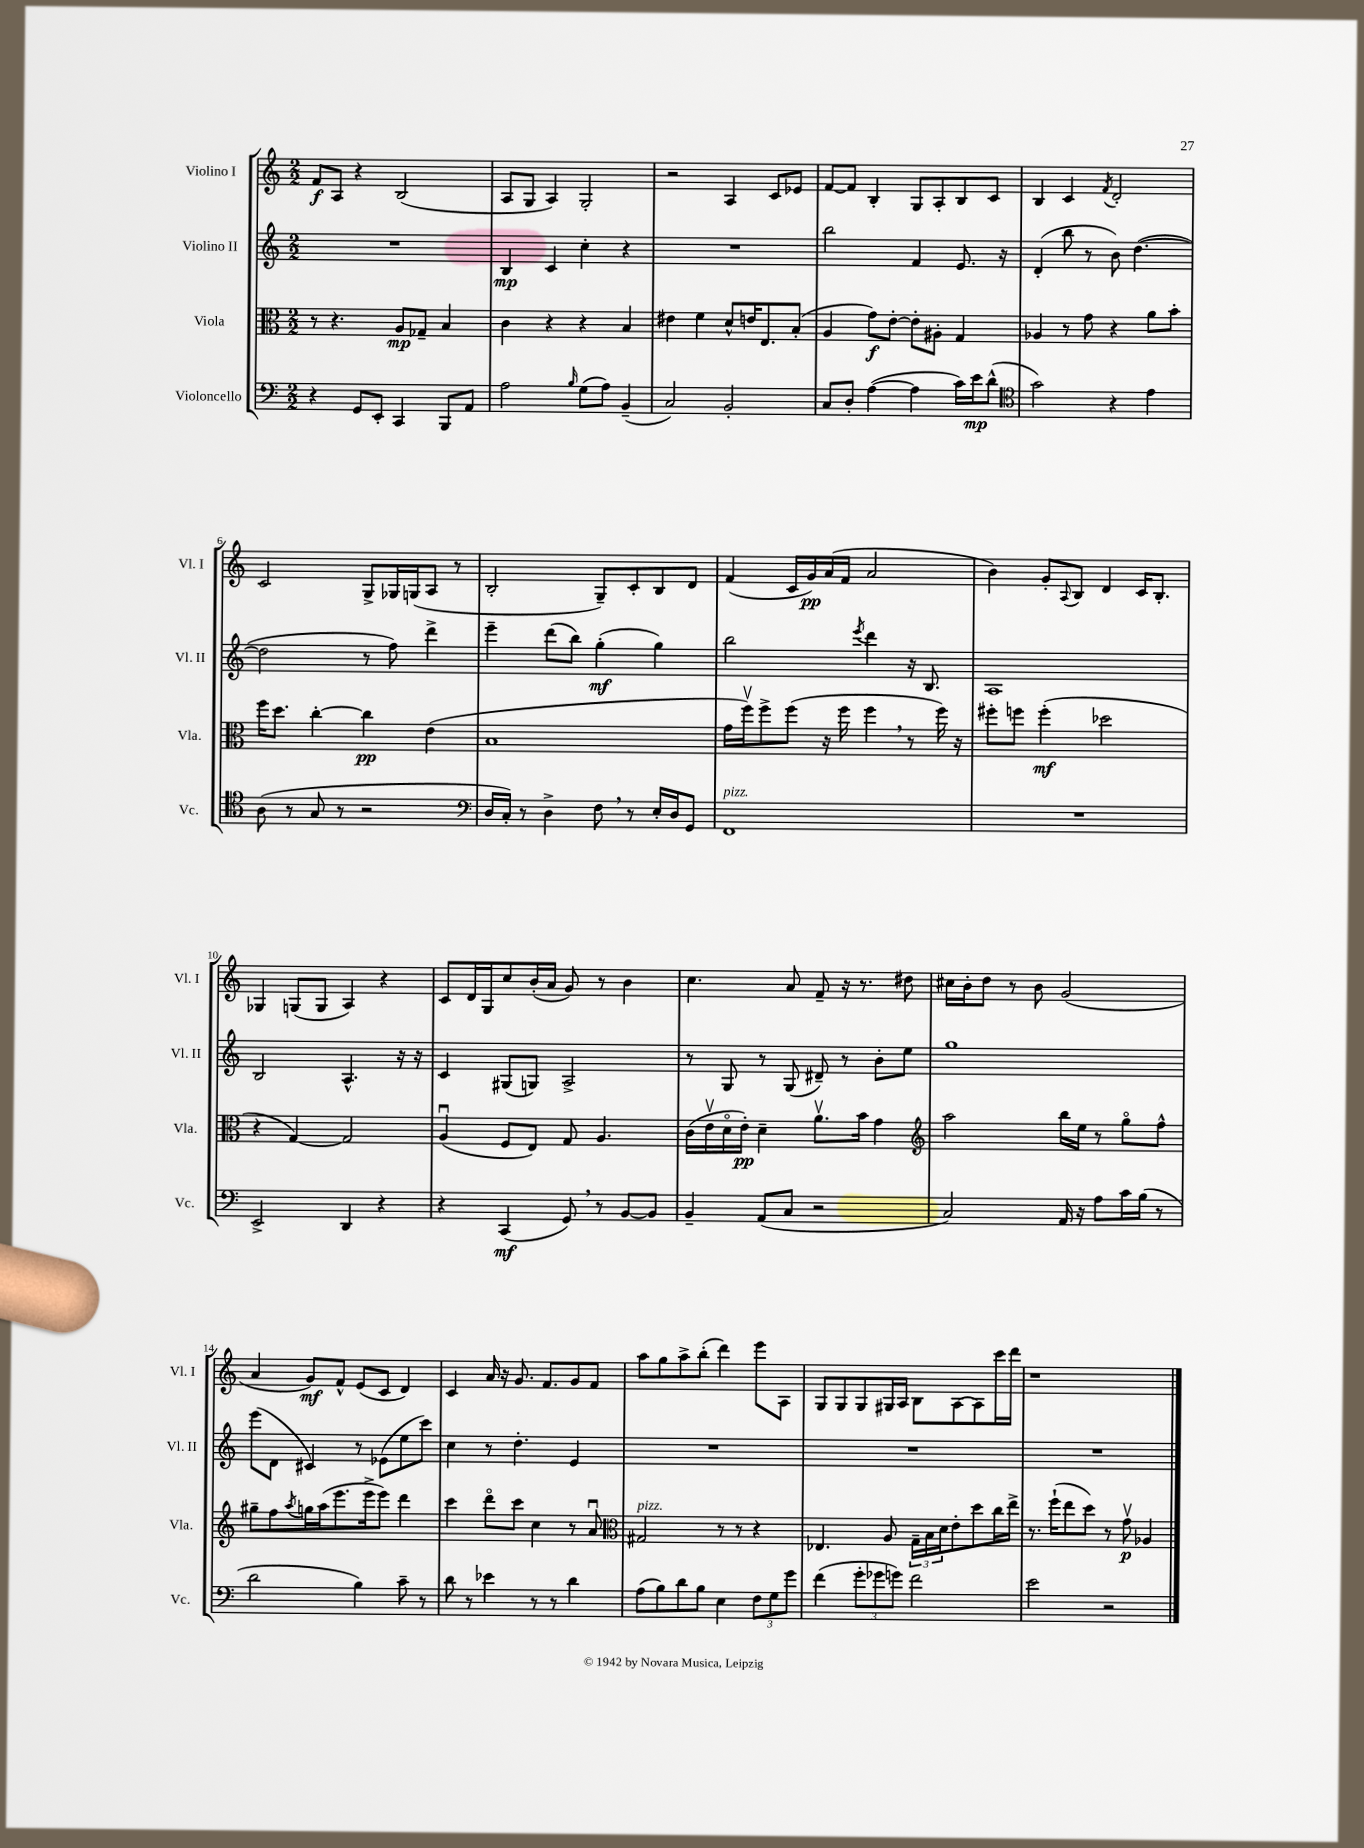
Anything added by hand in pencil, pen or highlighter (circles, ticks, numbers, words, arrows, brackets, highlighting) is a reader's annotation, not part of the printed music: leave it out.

**kern	**kern	**kern	**kern
*staff4	*staff3	*staff2	*staff1
*clefF4	*clefC3	*clefG2	*clefG2
*k[]	*k[]	*k[]	*k[]
*M2/2	*M2/2	*M2/2	*M2/2
4r	8r	1r	8f
.	4.r	.	8A
8GG	.	.	4r
8EE'	.	.	.
4CC	8A	.	(2B
.	8G-~	.	.
8BBB	4B	.	.
8AA	.	.	.
=	=	=	=
2A	4c	4B	8A
.	.	.	8G
.	4r	4c	4A)
16qqB	.	.	.
(8G	4r	4cc'	2G'
8A)	.	.	.
(4BB~	4B	4r	.
=	=	=	=
2C)	4e#	1r	2r
.	4f	.	.
2BB'	8d^^	.	4A
.	16e	.	.
.	8.E	.	.
.	.	.	8c
.	(8B'	.	8e-
=	=	=	=
8C	4A	2bb	[8f
8D'	.	.	8f]
([4A	8g)	.	4B'
.	[8e'	.	.
4A]	8e']	4f	8G
.	8A#'	.	8A'
16c)	4G	8.e	8B
16e	.	.	.
(8d^^	.	.	8c
.	.	16r	.
=	=	=	=
*clefC4	*	*	*
2g)	4A-	(4d'	4B
.	8r	8bb	4c
.	8g	8r	.
.	.	.	8qf
4r	4r	8b)	2d'
.	.	([4.dd	.
4e	8a	.	.
.	8b'	.	.
=	=	=	=
(8A	16ff	2dd]	2c
.	8.dd	.	.
8r	.	.	.
8G	[4cc'	.	.
8r	.	.	.
2r	4cc]	8r	8G^
.	.	8ff)	16G-
.	.	.	(16G
.	(4e	4ddd^	8A
.	.	.	8r
=	=	=	=
*clefF4	*	*	*
16D	1B	4eee~	2B'
16C')	.	.	.
8r	.	.	.
4D^	.	(8ddd	.
.	.	8bb)	.
8F	.	(4gg'	8G~)
8r	.	.	8c'
16E'	.	4gg)	8B
16D	.	.	.
8GG	.	.	8d
=	=	=	=
1FF	16g	2bb	(4f
.	16ffv)	.	.
.	8ff^	.	.
.	(8ff	.	16c
.	.	.	16g)
.	16r	.	(16a
.	16ff	.	16f
.	.	8qeee	.
.	4ff	4ddd	2a
.	8r	16r	.
.	.	8.B	.
.	16ff)	.	.
.	16r	.	.
=	=	=	=
1r	8ff#'	1A	4b)
.	8ff	.	.
.	(4ff'	.	8g'
.	.	.	8qqA
.	.	.	8B
.	2dd-	.	4d
.	.	.	16c
.	.	.	8.B'
=	=	=	=
2EE^	4r	2B	4G-
.	[4G)	.	(8G
.	.	.	8G
4DD	2G]	4.A^^	4A)
4r	.	.	4r
.	.	16r	.
.	.	16r	.
=	=	=	=
4r	(4Au	4c	8c
.	.	.	16d
.	.	.	16G
(4CC	8F	(8G#	8cc
.	8E)	8G)	(16b'
.	.	.	16a
8GG)	8G	2A^	8g)
8r	4.A	.	8r
[8BB	.	.	4b
8BB]	.	.	.
=	=	=	=
4BB~	(16c	8r	4.cc
.	16ev	.	.
.	16do	8G	.
.	16e')	.	.
(8AA	4d~	8r	.
8C	.	(8G	8a
2r	8.av	8d#~)	8f~
.	.	8r	16r
.	16b	.	8.r
.	4g	8b'	.
.	.	8ee	8dd#
=	=	=	=
*	*clefG2	*	*
2C)	2aa	1gg	16cc#
.	.	.	16b'
.	.	.	8dd
.	.	.	8r
.	.	.	8b
16AA	16bb	.	(2g
16r	16ee	.	.
8A	8r	.	.
16c	8ggo	.	.
(16B	.	.	.
8r	8ff^^	.	.
=	=	=	=
2d	8gg#~	(8eee	4a
.	8ff	8d	.
.	8qaa	.	.
.	16gg	4c#)	8g)
.	(16aa	.	.
.	8.eee	.	8f^^
4B)	.	8r	(8e
.	16eee^	.	.
.	8eee)	(8e-	8c
8c~	4ddd	8ee	4d)
8r	.	8ccc)	.
=	=	=	=
8d	4ccc	4cc	4c
8r	.	.	.
4e-	8dddo	8r	16a
.	.	.	16r
.	8ccc	4.dd'	8.g
8r	4cc	.	.
.	.	.	8.f
8r	.	.	.
4d	8r	4e	8g
.	8au	.	8f
=	=	=	=
*	*clefC3	*	*
(8A	2G#	1r	8aa
8B)	.	.	8gg
8d	.	.	8aa^
8B	.	.	(8bb'
4E	8r	.	4ddd)
.	8r	.	.
12F	4r	.	8eee
12G	.	.	.
.	.	.	8A
12g	.	.	.
=	=	=	=
(4f	4.E-	1r	8G
.	.	.	8G
12g'	.	.	8G
12g-	.	.	.
.	8A	.	16G#
12g)	.	.	.
.	.	.	16A
2f	24G~	.	8B
.	24B	.	.
.	24d	.	.
.	8e'	.	[8A
.	8dd	.	8A]
.	16cc	.	16ccc
.	16ee^	.	16ddd
=	=	=	=
2e	8.r	1r	1r
.	(16ff`	.	.
.	8ee	.	.
.	8dd)	.	.
2r	8r	.	.
.	8gv	.	.
.	4A-	.	.
==	==	==	==
*-	*-	*-	*-
